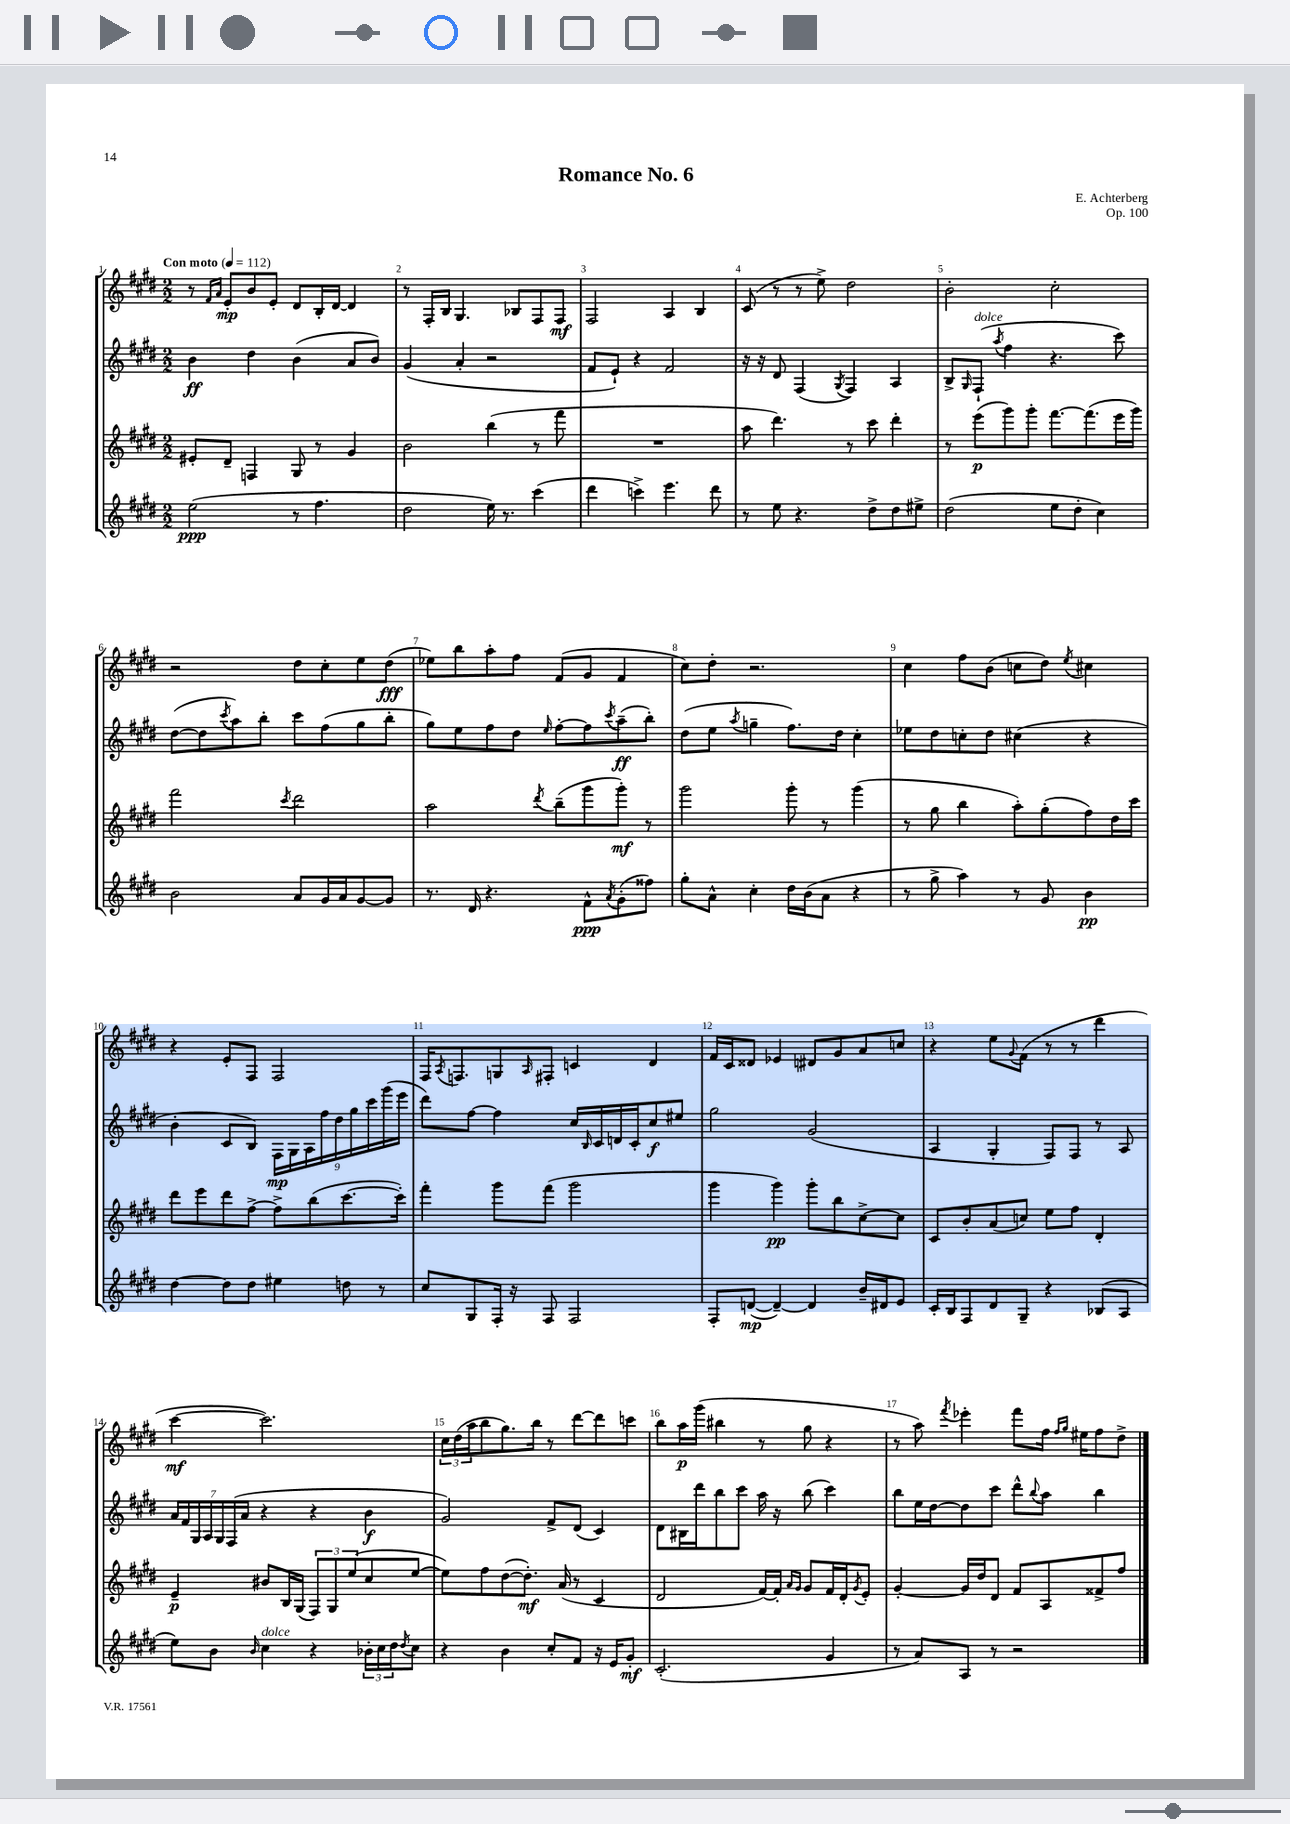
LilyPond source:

\header { title = "Romance No. 6" composer = "E. Achterberg" opus = "Op. 100" }
<<
\new StaffGroup <<
\new Staff = "s0" {
    \clef treble \key e \major \numericTimeSignature \time 2/2 \tempo "Con moto" 4 = 112
    r8 \grace { fis'16 a'16 } e'8-.\mp b'8 e'8-. dis'8 b16-. dis'16~ dis'4 |
    r8 fis16-. b16 gis4. bes8 fis8 fis8\mf |
    fis2 a4 b4 |
    cis'8( r8 r8 e''8->) dis''2 |
    b'2-. cis''2-. |
    r2 dis''8 cis''8-. e''8 dis''8\fff( |
    ees''8) b''8 a''8-. fis''8 fis'8( gis'8 fis'4 |
    cis''8) dis''8-. r2. |
    cis''4 fis''8 b'8( c''8 dis''8) \acciaccatura { e''8 } cis''4 |
    r4 e'8-. fis8 fis2 |
    fis16 \acciaccatura { a8 } f8. g8 \grace { a16 } fis8-. c'4 dis'4 |
    fis'16 cis'16 disis'8 ees'4 dis'8 gis'8 a'8 c''8 |
    r4 e''8 \appoggiatura { gis'8 } fis'8( r8 r8 dis'''4 |
    cis'''4~\mf cis'''2.) |
    \tuplet 3/2 { cis''16 dis''16( a''16 } b''8 gis''8.) b''16 r8 dis'''8~ dis'''8 c'''8 |
    b''8 a''16\p gis'''16( bis''4 r8 gis''8 r4 |
    r8 a''8) \acciaccatura { fis'''8 } ees'''4-. fis'''8 fis''16 \grace { fis''16 gis''16 } eis''16 fis''8 dis''8-> \bar "|." |
}
\new Staff = "s1" {
    \clef treble \key e \major \numericTimeSignature \time 2/2
    b'4\ff dis''4 b'4( a'8 b'8) |
    gis'4( a'4-. r2 |
    fis'8 e'8-!) r4 fis'2 |
    r16 r16 dis'8 fis4( \acciaccatura { gis8 } fis4) a4 |
    b8-> \grace { gis16 } fis8-!^\markup { \italic "dolce" }( \acciaccatura { a''8 } fis''4 r4. cis'''8) |
    dis''8~( dis''8 \acciaccatura { cis'''8 } a''8) b''8-. cis'''8 fis''8( gis''8 b''8-. |
    gis''8) e''8 fis''8 dis''8 \grace { e''16 } fis''8~-. fis''8 \acciaccatura { cis'''8 } a''8--\ff( b''8-.) |
    dis''8( e''8 \acciaccatura { a''8 } g''4-- fis''8.) dis''16 cis''4-. |
    ees''8 dis''8 c''8-. dis''8 cis''4( r4 |
    b'4-. cis'8 b8) \tuplet 9/8 { fis16\mp gis16 a16 fis''16 dis''16 gis''16 cis'''16 gis'''16( e'''16 } |
    dis'''8) fis''8~ fis''4 cis''16 \grace { b16 } cis'16 d'16 cis'16-. cis''8\f eis''8 |
    gis''2 gis'2( |
    a4 gis4-. fis8) fis8 r8 a8 |
    \tuplet 7/4 { a'16 fis'16 gis16 a16 gis16 fis16( a'16 } r4 r4 b'4\f |
    gis'2) fis'8-> dis'8( cis'4) |
    dis'8 bis16 dis'''16 b''8 cis'''8 a''16 r16 b''8( cis'''4) |
    b''8 e''16 dis''16~ dis''8 cis'''8 dis'''8-^ \appoggiatura { b''8 } a''8 b''4 \bar "|." |
}
\new Staff = "s2" {
    \clef treble \key e \major \numericTimeSignature \time 2/2
    eis'8-. dis'8-- f4 gis8 r8 gis'4 |
    b'2 b''4( r8 fis'''8 |
    R1 |
    a''8 dis'''4.) r8 cis'''8 dis'''4-. |
    r8 e'''8\p( gis'''8) gis'''8-. fis'''8.~ fis'''8.( e'''16 gis'''16) |
    fis'''2 \acciaccatura { cis'''8 } dis'''2 |
    a''2 \acciaccatura { dis'''8 } b''8--( gis'''8 gis'''8-.\mf) r8 |
    gis'''2 gis'''8-. r8 gis'''4( |
    r8 gis''8 b''4 a''8-.) gis''8-.( fis''8) dis''16 cis'''16 |
    dis'''8 e'''8 dis'''8 fis''8~-> fis''8-> b''8( cis'''8.~ cis'''16-.) |
    fis'''4-. gis'''8 fis'''8( gis'''2 |
    gis'''4 gis'''4\pp) gis'''8-. b''8 cis''8~-> cis''8 |
    cis'8 b'8-. a'8( c''8) e''8 fis''8 dis'4-. |
    e'4--\p bis'8 b16 gis16( \tuplet 3/2 { fis8) gis8 e''8( } cis''8 e''8~ |
    e''8) fis''8 dis''8~( dis''8.-.\mf) a'16( r8 cis'4 |
    dis'2 fis'16~) fis'16-. \grace { a'16 gis'16 } gis'8 fis'16 dis'16-. \acciaccatura { gis'8 } e'8-. |
    gis'4~-. gis'16 dis''16 dis'8 fis'8 a8 fisis'8-> fis''8 \bar "|." |
}
\new Staff = "s3" {
    \clef treble \key e \major \numericTimeSignature \time 2/2
    e''2\ppp( r8 fis''4. |
    dis''2 e''16) r8. cis'''4( |
    dis'''4 c'''4->) e'''4. dis'''8 |
    r8 e''8 r4. dis''8-> dis''8 eis''8-> |
    dis''2( e''8 dis''8-. cis''4) |
    b'2 a'8 gis'16 a'16 gis'8~ gis'8 |
    r8. dis'16 r4. fis'8-^\ppp \acciaccatura { a'8 } gis'8-.( fisis''8) |
    gis''8-. a'8-^ cis''4-. dis''16 b'16( a'8 r4 |
    r8 gis''8-> a''4) r8 gis'8 b'4\pp |
    dis''4~ dis''8 dis''8 eis''4 d''8 r8 |
    cis''8 gis8 fis16-. r16 fis8 fis2 |
    fis8-. d'8~\mp( d'4~--) d'4 b'16-- dis'16 e'8 |
    cis'16-. b16 fis8 dis'8 gis8-- r4 bes8( a8 |
    e''8) b'8 \grace { b'16 } cis''4^\markup { \italic "dolce" } r4 \tuplet 3/2 { bes'16-. cis''16 dis''16 } \acciaccatura { dis''8 } cis''8 |
    r4 b'4 cis''8-. fis'8 r16 e'16 gis'8-.\mf |
    cis'2.-.( gis'4 |
    r8 a'8) a8 r8 r2 \bar "|." |
}
>>
>>
